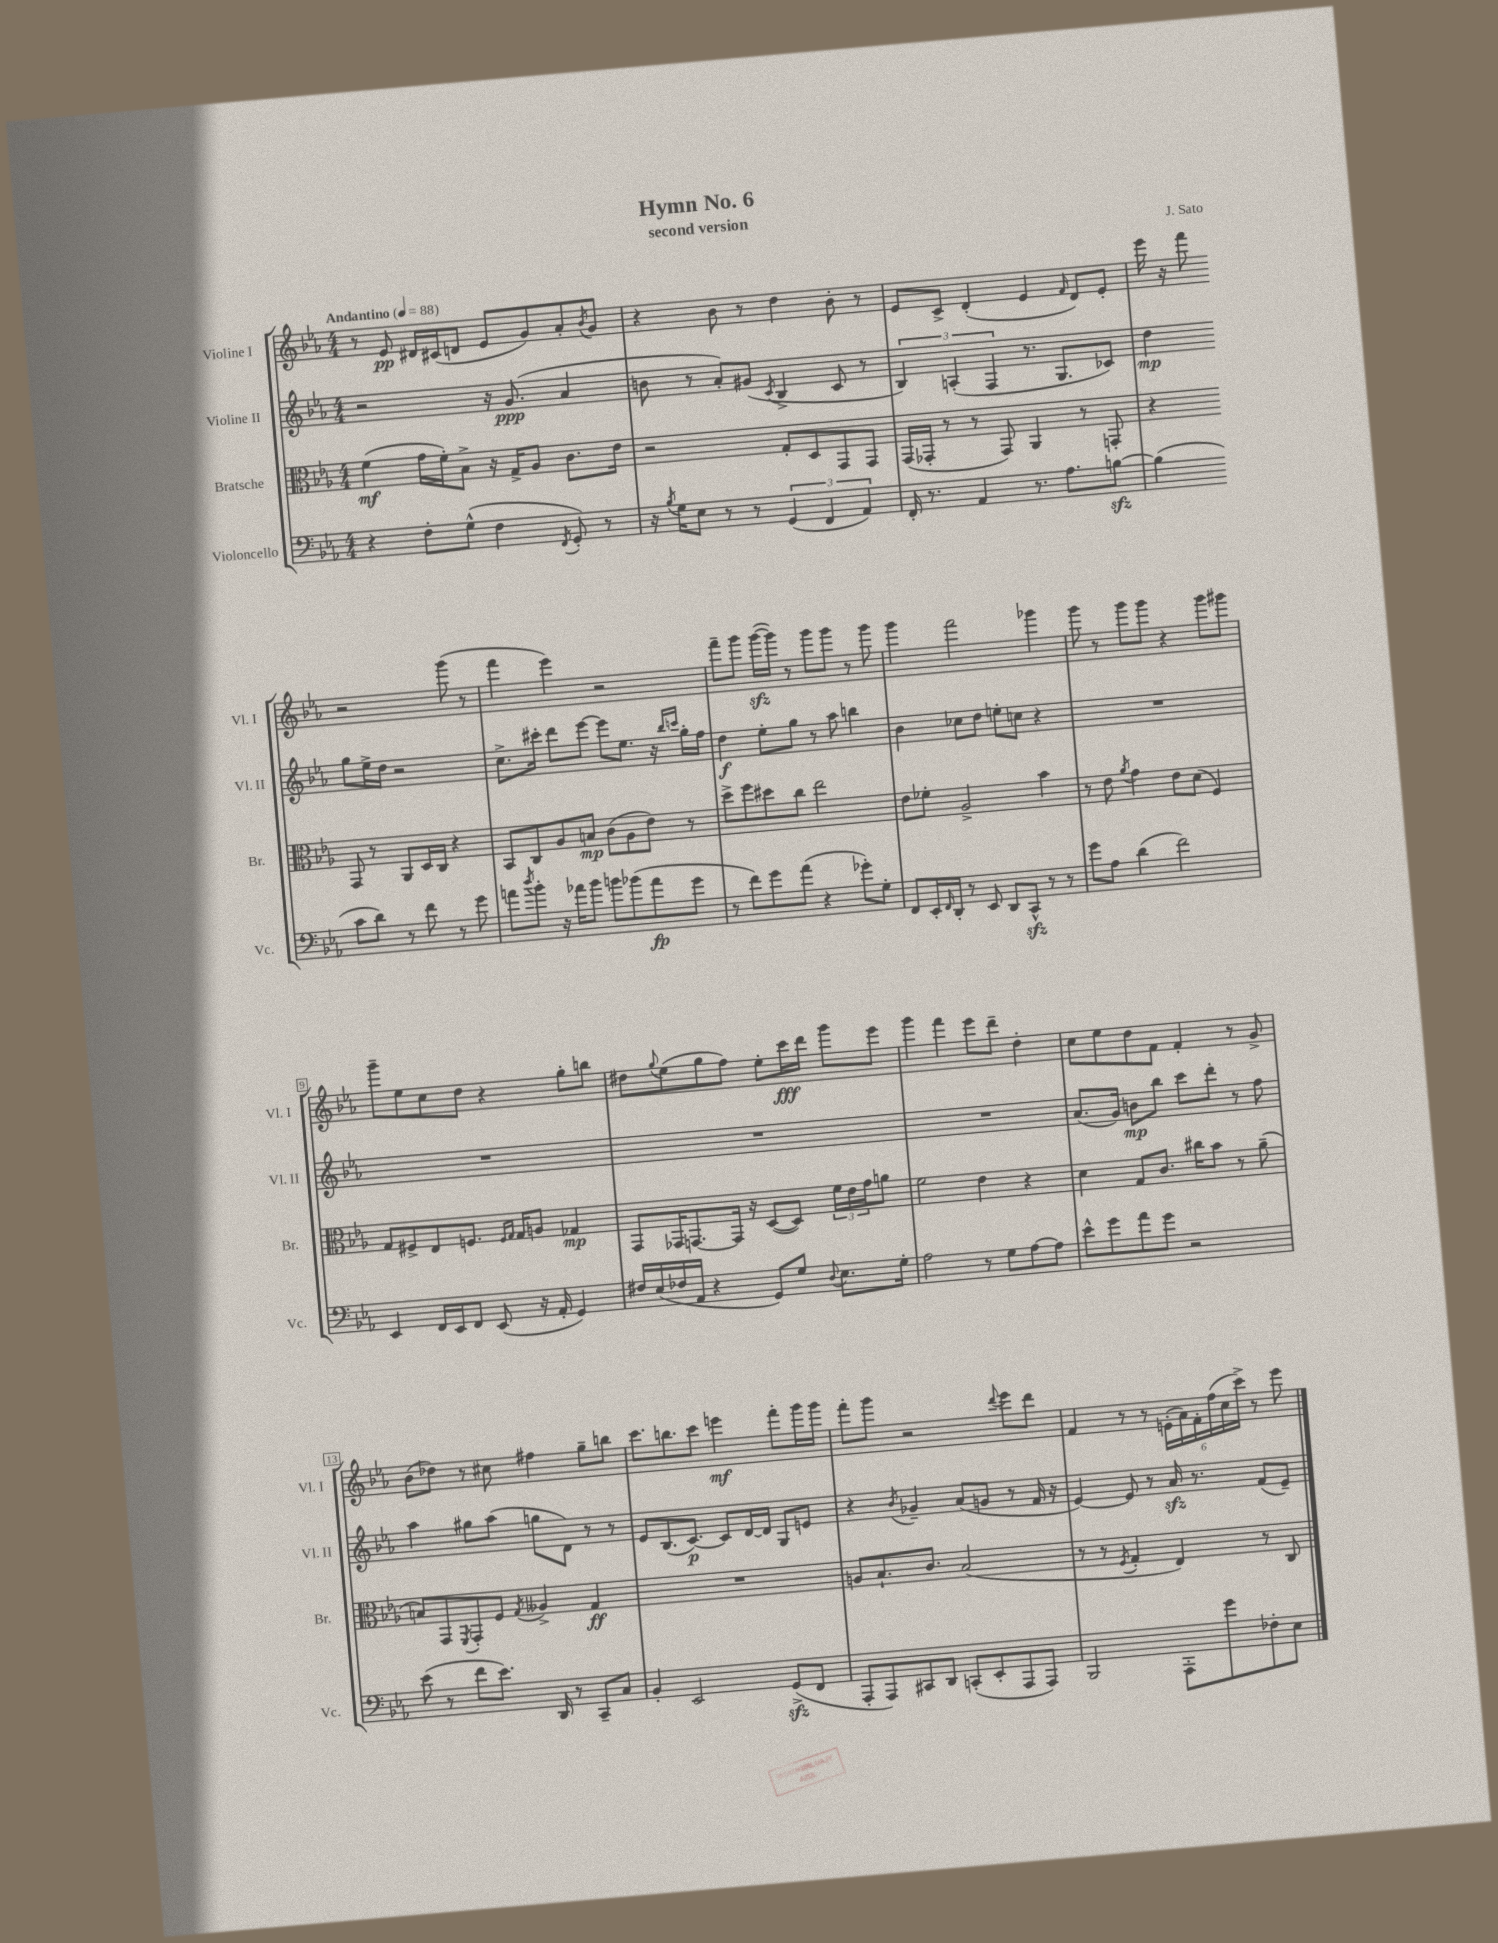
\header { title = "Hymn No. 6" composer = "J. Sato" subtitle = "second version" }
<<
\new StaffGroup <<
\new Staff = "s0" \with { instrumentName = "Violine I" shortInstrumentName = "Vl. I" } {
    \clef treble \key ees \major \numericTimeSignature \time 4/4 \tempo "Andantino" 4 = 88
    r8 ees'8\pp dis'16 cis'16( d'8 ees'8 g'8) aes'8-. \acciaccatura { bes'8 } g'8 |
    r4 bes'8 r8 d''4 bes'8-. r8 |
    ees'8 c'8-> d'4-.( ees'4 \grace { f'16 } d'8) ees'8-. |
    ees'''16 r16 f'''8 r2 g'''8( r8 |
    f'''4 ees'''4) r2 |
    f'''8-- g'''8 g'''16~\sfz( g'''16) r8 g'''8 g'''8 r8 g'''8 |
    g'''4 f'''2 ges'''4 |
    g'''8 r8 g'''8 g'''8 r4 g'''8 gis'''8 |
    g'''8-- ees''8 c''8 d''8 r4 g''8-. b''8 |
    dis''8 \appoggiatura { g''8 } ees''8( g''8 f''8) ees''8-. c'''16\fff d'''16 g'''8 ees'''8 |
    g'''4 f'''4 ees'''8 d'''8-- d''4-. |
    c''8 ees''8 d''8 f'8 f'4-. r8 g'8-> |
    bes'8( des''8) r8 cis''8 fis''4 g''8-- b''8 |
    c'''8. b''8. c'''8 e'''4\mf f'''8-. g'''16 g'''16 |
    f'''8-. g'''8 r2 \appoggiatura { d'''8 } ees'''8 d'''8 |
    f'4 r8 r8 \tuplet 6/4 { e'16-.( aes'16) f'16-. f''16( c''16 c'''16->) } r8 ees'''8 \bar "|." |
}
\new Staff = "s1" \with { instrumentName = "Violine II" shortInstrumentName = "Vl. II" } {
    \clef treble \key ees \major \numericTimeSignature \time 4/4
    r2 r16 g'8.\ppp( aes'4 |
    b'8 r8 aes'8-.) gis'8( \acciaccatura { c'8 } bes4-> c'8 r8 |
    \tuplet 3/2 { bes4) a4-.( f4 } r8. g8. ces'8) |
    d''4\mp g''8 ees''16-> d''16 r2 |
    c''8.-> cis'''16-. d'''8 ees'''8~ ees'''8 ees''8. r16 \grace { bes''16 c'''16 } g''16-. f''16 |
    d''4\f ees''8-. g''8 r8 aes''8 b''4 |
    bes'4 ces''8 d''8 e''8-. c''8 r4 |
    R1 |
    R1 |
    R1 |
    R1 |
    aes'8.( g'16) b'8\mp bes''8 c'''8 d'''8-. r8 f''8 |
    aes''4 gis''8 aes''8( g''8 d'8) r8 r8 |
    ees'8 bes8.( c'8.~\p) c'8 d'16~ d'16 g8 e'8 |
    r4 \acciaccatura { bes'8 } ges'4-- aes'8( g'8 r8 f'16 r16 |
    ees'4~) ees'8 r8 aes'16\sfz r8. f'8( ees'8--) \bar "|." |
}
\new Staff = "s2" \with { instrumentName = "Bratsche" shortInstrumentName = "Br." } {
    \clef alto \key ees \major \numericTimeSignature \time 4/4
    f'4\mf( g'16 f'16-.) bes8-> r16 g16-> aes8 c'8. ees'16 |
    r2 g8-. d8 g,8 g,8 |
    g,16( ges,16-. r8 r8 ges,8) aes,4 r8 g,8-. |
    r4 g,8 r8 aes,8 d16 c16 r4 |
    bes,8 c8 aes8 b8\mp c'8( aes8 ees'8) r8 |
    d''8-> f''8 dis''8 c''8 ees''2 |
    ees'8 fes'8-. aes2-> bes'4 |
    r8 ees'8 \acciaccatura { aes'8 } g'4 ees'8 d'8( f4) |
    g8 fis8-> ees8 f8. \grace { f16 g16 } g16 a8 ges4\mp |
    g,8 ges,16 g,8.~ g,16 r16 d8~( d8) \tuplet 3/2 { f'16 ees'16 g'16 } a'8 |
    f'2 ees'4 r4 |
    d'4 g8 c'8. cis''16 bes'8 r8 aes'8--( |
    b8) g,8 \acciaccatura { f,8 } g,8-. f8 \acciaccatura { g8 } aeses4-> g4\ff |
    R1 |
    a8 bes8.-! c'8. bes2( |
    r8 r8 \acciaccatura { f8 } g4-. ees4) r8 c8 \bar "|." |
}
\new Staff = "s3" \with { instrumentName = "Violoncello" shortInstrumentName = "Vc." } {
    \clef bass \key ees \major \numericTimeSignature \time 4/4
    r4 f8-. g8-^( f4 \acciaccatura { f,8 } g,8-.) r8 |
    r16 \acciaccatura { bes8 } g16 ees8 r8 r8 \tuplet 3/2 { g,4( f,4 aes,4) } |
    f,16-. r8. aes,4 r8. aes8. b8~\sfz |
    b4( c'8 d'8) r8 f'8 r8 g'8 |
    a'8 \acciaccatura { d''8 } bes'8-. r16 aes'16 bes'8 b'8 bes'8( aes'8\fp g'8 |
    r8 f'8) g'8 aes'8( r4 ges'8-.) g8-. |
    f,8 ees,16-. \grace { f,16 } d,16-. r8 ees,8 d,8 c,8-^\sfz r8 r8 |
    g'8 aes8 d'4( f'2) |
    ees,4 f,16 ees,16 f,8 ees,8( r16 aes,16-. g,4) |
    fis16 ees16( fes16 aes,16 r4 g,8) g8 \appoggiatura { d8 } ees8. g16-. |
    aes2 r8 g8 aes8~ aes8 |
    ees'8-^ g'8 aes'8 g'8 r2 |
    ees'8( r8 f'8 ees'8.) d,16 r8 c,8-- c8 |
    bes,4-. ees,2 g,8->\sfz( f,8 |
    aes,,8-. aes,,8) cis,8 d,8 c,8-.( ees,8-. aes,,8 aes,,8) |
    bes,,2 aes,,8-. g'8 fes8-. ees8 \bar "|." |
}
>>
>>
\layout { \context { \Score \override BarNumber.stencil = #(make-stencil-boxer 0.1 0.3 ly:text-interface::print) } }
